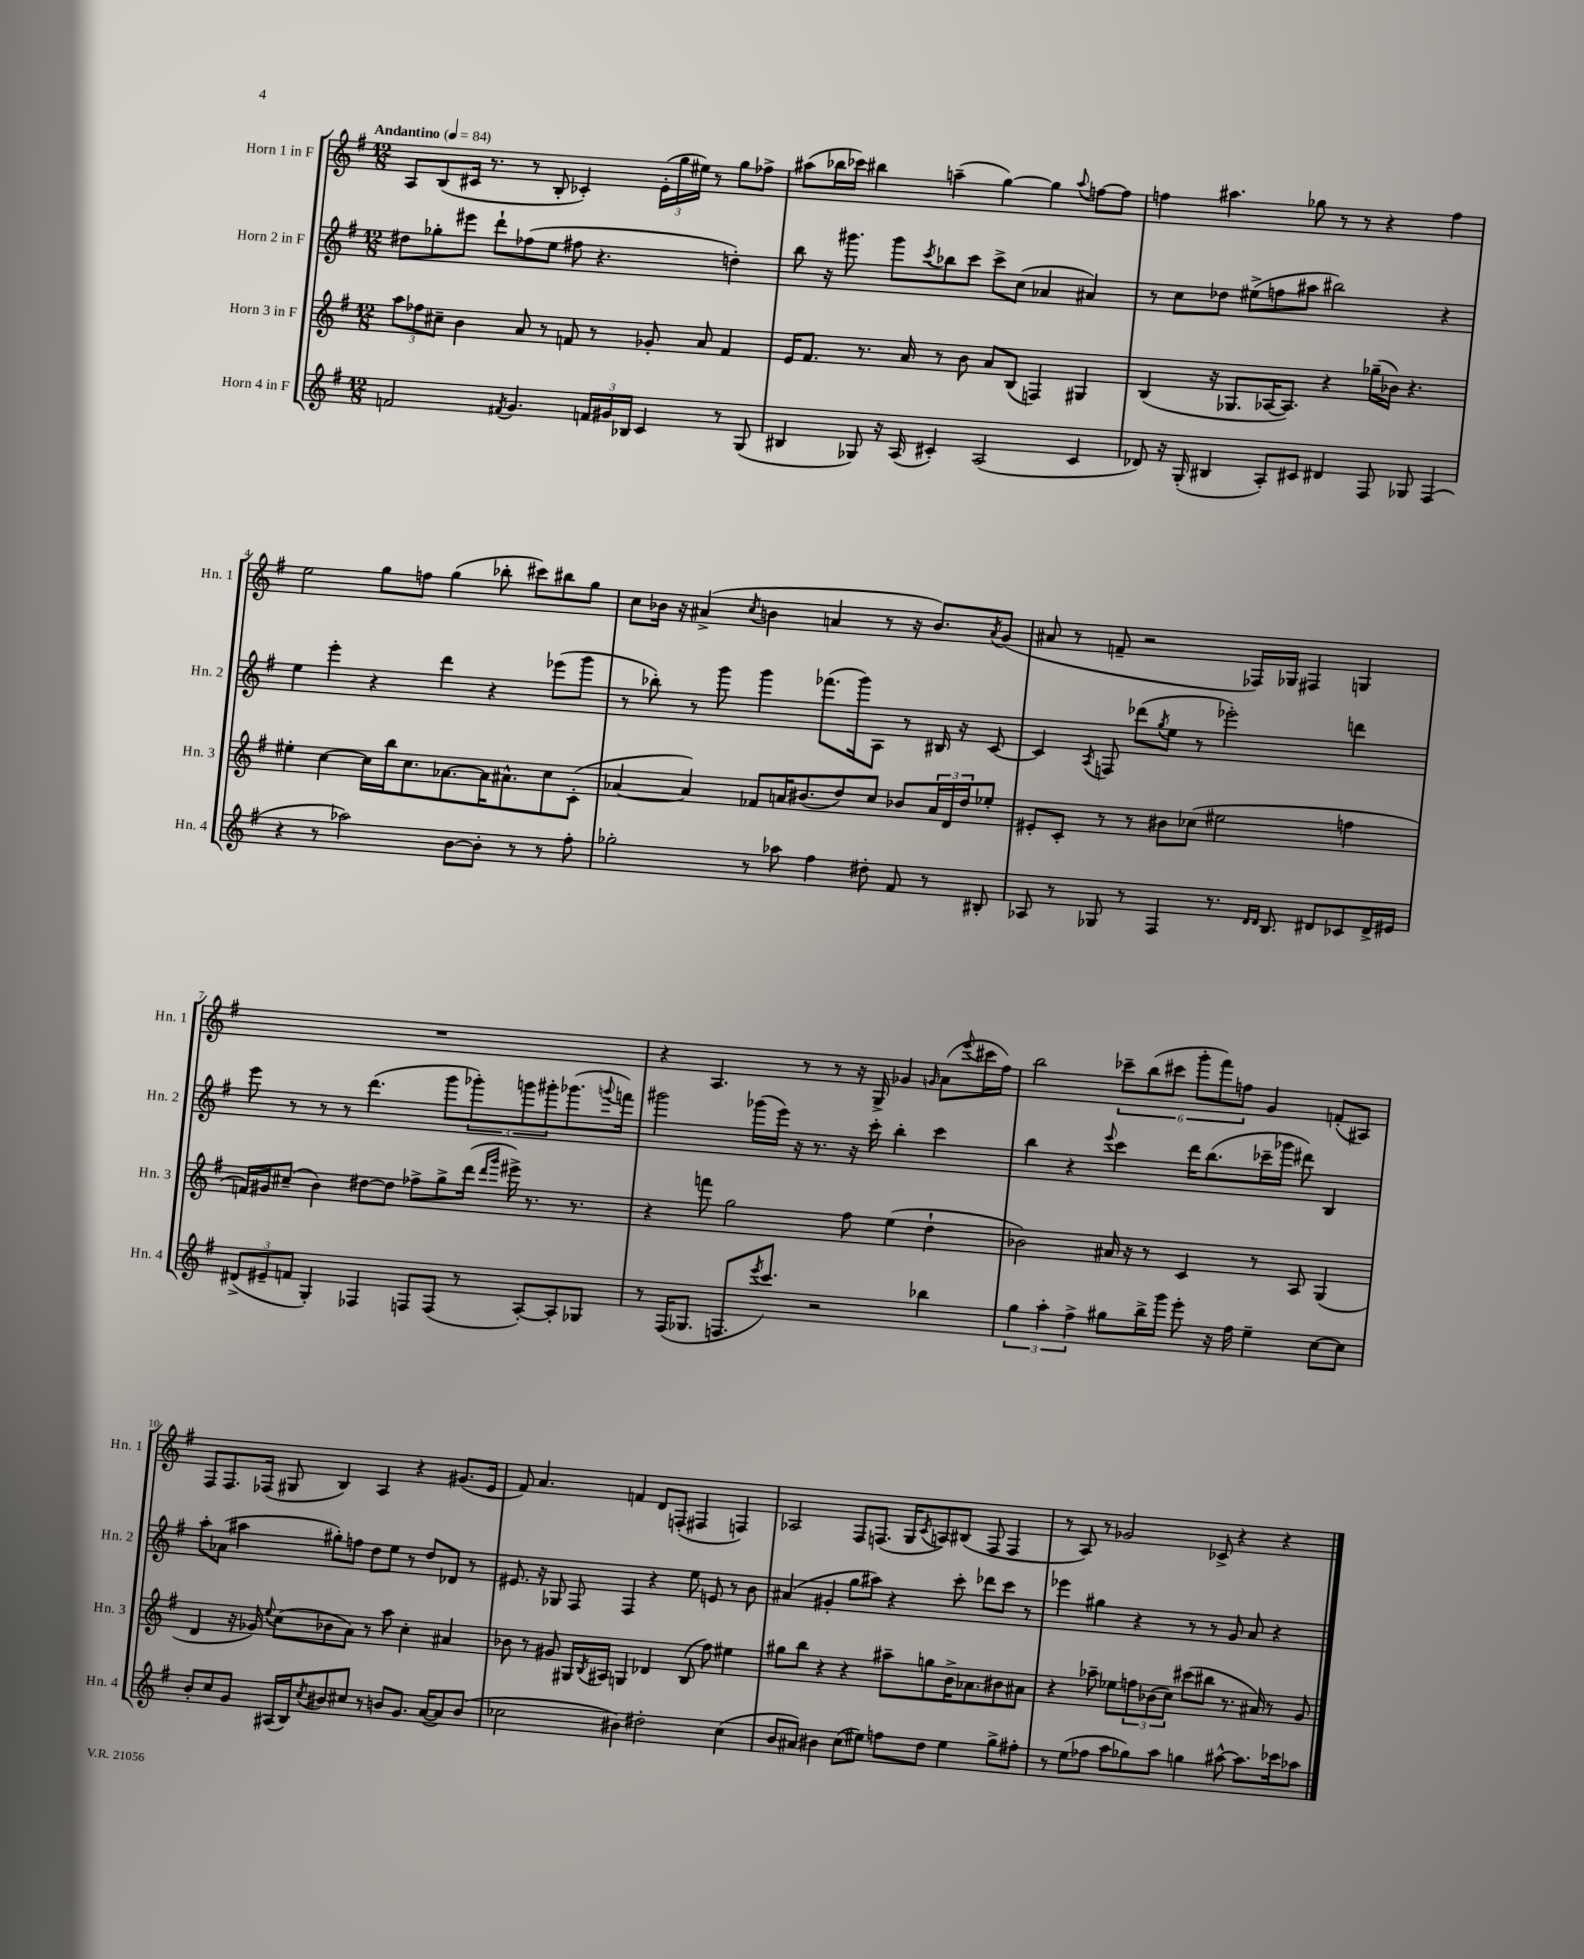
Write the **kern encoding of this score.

**kern	**kern	**kern	**kern
*part4	*part3	*part2	*part1
*staff4	*staff3	*staff2	*staff1
*I"Horn 4 in F	*I"Horn 3 in F	*I"Horn 2 in F	*I"Horn 1 in F
*I'Hn. 4	*I'Hn. 3	*I'Hn. 2	*I'Hn. 1
*clefG2	*clefG2	*clefG2	*clefG2
*k[f#]	*k[f#]	*k[f#]	*k[f#]
*M12/8	*M12/8	*M12/8	*M12/8
*MM84	*MM84	*MM84	*MM84
=1	=1	=1	=1
!	!	!	!LO:TX:a:B:t=Andantino
2fn/	12aa\L	8dd#X\L	8A/L
.	12ff-X\	.	.
.	.	8gg-X'\	(8B/
.	12cc#X~\J	.	.
.	4b\	8eee#X\J	16c#X/Jk
.	.	.	8.r
.	.	8ddd`\L	.
8qf#X/	.	.	.
4.g/	8a/	(8ff-X\	8r
.	8r	8ee\J	8B'/
.	8fn/	8ff#X\	4c-X'/)
24fn/LL	8r	4.r	.
24g#X/	.	.	.
24B-X/JJ	.	.	.
4c/	8g-X'/	.	(24e'\LL
.	.	.	24gg\
.	.	.	24ee#X\JJ)
.	8a/	.	8r
8r	4f/	4ddn'\)	8gg\L
(8G/	.	.	8ff-X^\J
=2	=2	=2	=2
4B#X/	16e/KL	8bb\	(8aa#X\L
.	8.f#/J	.	.
.	.	16r	16bb-X\L
.	.	8.ggg#X\	16ccc-X\JJ)
8G-X/)	8.r	.	4bb#X\
16r	.	8ggg#\L	.
(16A/	16a/	.	.
.	.	8qccc/	.
4c#X'/)	8r	8bb-X\	(4aan~\
.	8b\	8ccc\J	.
(2A/	8a/L	8ccc^\L	[4gg\)
.	(8B/J	(8cc\J	.
.	4Fn/)	4a-X/	4gg\]
.	.	.	8qqaa/
4c#/	4G#X/	4a#X/)	[8ffn\L
.	.	.	8ff\J]
=3	=3	=3	=3
8d-X/)	(4B/	8r	4ffn\
16r	.	8cc\L	.
(16G'/	.	.	.
4B#X/	16r	8dd-X\J	4.aa#X\
.	8.G-X/L	.	.
.	.	(8ee#X^\L	.
8A'/L)	[16A-X/K	8ffn\	.
.	8.A-/J])	.	.
8c#X/J	.	8aa#X\J	8gg-X\
4d#X/	4r	2bb#X\)	8r
.	.	.	8r
8F#/	(16gg-X~\LL	.	4r
.	16b-X\JJ)	.	.
8G-X/	4.r	.	.
(4F#/	.	4r	4ff\
!!LO:LB:g=z
=4	=4	=4	=4
4r	4ee#X'\	4ee\	2ee\
8r	[4cc\	4eee'\	.
2aa-X\)	.	.	.
.	16cc\LL]	4r	8gg\L
.	16bb\J	.	.
.	8.cc\	.	8ffn\J
.	.	4ddd\	(4gg\
.	[8.a-X\	.	.
[8b\L	.	.	.
8b'\J]	16a-\K]	4r	8bb-X'\
.	8.a#X^^\	.	.
8r	.	.	8ccc#X\L)
8r	8cc\	(8eee-X\L	8bb#X\
8ff#'\	(8c'\J	8ggg\J	8gg\J
=5	=5	=5	=5
2gg-X'\	[4a-X/	8r	8cc\L
.	.	8bb-X'\)	16b-X\Jk
.	.	.	16r
.	4a-/])	8r	(4a#X^/
.	.	8ggg\	.
.	.	.	8qcc/
8r	8f-X/L	4ggg\	4bn\
8aa-X\	16an/K	.	.
.	(8.b#X/	.	.
4ff#\	.	(8.fff-X\L	4an/
.	8dd/)	.	.
.	.	16ggg\k)	.
8dd#X'\	8cc/J	8A\J	8r
8f#/	8b-X/L	8r	16r
.	.	.	8.b/L)
8r	24a/L	16B#X/	.
.	24d/	.	.
.	.	16r	.
.	24dd/J	.	.
.	.	.	8qa/
8B#X'/	8ee-X'/J	[8c/	(8g/J
=6	=6	=6	=6
8A-X/	8e#X'/L	4c/]	8a#X/
8r	8c'/J	.	8r
.	.	8qA/	.
8G-X/	8r	8Fn/	8fn~/
8r	8r	(8ddd-X\L	2r
.	.	8qgg/	.
4F#/	8b#X\L	8ee\J	.
.	(8cc-X\J	8r	.
8.r	2ee#X\	2eee-X'\)	.
.	.	.	16F-X/LL)
16qqd/LL	.	.	.
16qqd/JJ	.	.	.
8.B/	.	.	16G-X/JJ
.	.	.	4F#X/
8d#X/L	.	.	.
8c-X/	4ffn\	4dddn\	4Gn/
16d#^/L	.	.	.
16e#X/JJ	.	.	.
!!LO:LB:g=z
=7	=7	=7	=7
(12d#X^/L	16fn/LL)	8eee\	1.r
.	16g#X/J	.	.
12e#X~/	.	.	.
.	(8cc#X~/J	8r	.
12fn/J	.	.	.
4G'/)	4b\)	8r	.
.	.	8r	.
4F-X/	[8dd#X\L	(4.ddd\	.
.	8dd#\J]	.	.
8Fn/L	8ff-X^\L	.	.
(8F/J	8gg^\	8ggg\L	.
8r	(16ddd\Jk	12ggg-X'\)	.
.	16qqddd/LL	.	.
.	16qqggg/JJ	.	.
.	16eee#X^\)	.	.
.	.	12gggn\	.
[8A'/L)	8.r	.	.
.	.	12ggg#X'\	.
8A'/]	.	(8.ggg-X\	.
.	8.r	.	.
8G-X/J	.	.	.
.	.	8qqgggn/	.
.	.	16fffn\Jk)	.
=8	=8	=8	=8
8r	4r	2ggg#X\	4r
(16F#/KL	.	.	.
8.G-X/J	.	.	.
.	8fffn\	.	4.A/
8.Fn/L	2gg\	.	.
.	.	(16ggg-X\LL	.
8qeee/	.	.	.
8.ccc/J)	.	16eee\JJ)	.
.	.	16r	8r
.	.	8.r	.
2r	.	.	8r
.	8ff#\	16r	16r
.	.	16ccc'\	16G^/
.	(4ee\	4bb'\	4g-X/
.	.	.	16qqgn/
4bb-X\	4dd`\	4ccc\	(8a\L
.	.	.	8qqeee/
.	.	.	16ccc#X\L
.	.	.	16ff#\JJ)
=9	=9	=9	=9
6gg\	2b-X\)	4bb\	2bb\
6aa'\	.	.	.
.	.	4r	.
6ff#^\	.	.	.
.	.	8qqeee/	.
8gg#X\L	16a#X/	4ccc\	12ccc-X~\L
.	16r	.	.
.	.	.	(12bb\
16bb^\L	8r	.	.
.	.	.	12ccc#X\J
16ggg\JJ	.	.	.
8eee'\	4c/	16ddd\KL	12ggg'\L
.	.	(8.bb\	.
.	.	.	12fff#\)
16r	.	.	.
.	.	.	12ffn\J
16ff#\	.	.	.
4ee~\	8r	16ccc-X~\L	4g/
.	.	16ggg-X\JJ	.
.	8A/	8ddd#X\)	.
[8cc\L	(4G/	4B/	(8fn'/L
8cc\J]	.	.	8A#X/J)
!!LO:LB:g=z
=10	=10	=10	=10
8b'/L	4d/	8aa'\L	8F#/L
8cc/	.	(8a-X\J	8.F#/
8g/J	16r	4aa#X\	.
.	16g-X/)	.	(16F-X/Jk
.	8qqee/	.	.
(16A#X/LL	(8cc\L	.	8G#X/
16B/J)	.	.	.
8qcc/	.	.	.
8b#X/	8b-X\	8gg#X'\L)	4B/)
8cc#X/J	8a\J)	8ffn\J	.
8r	8r	8dd\L	4A/
8bn/L	8aa\	8ee\J	.
8.g/J	4cc'\	8r	4r
.	.	8dd/L	.
([16a/KL	.	.	.
8a/])	4a#X/	8d-X/J	(8.g#X/L
(8b/J	.	8r	.
.	.	.	16e/Jk
=11	=11	=11	=11
2cc-X\	8b-X\	8.e#X/	8f#/)
.	8r	.	4.a/
.	.	16r	.
.	8g#X/	8G-X/	.
.	16G#X/LL	8F#/	.
.	8qB/	.	.
.	16A#X/JJ	.	.
4b#X\)	4Gn/	4F#/	4fn/
2dd#X'\	4d-X/	4r	8d/L
.	.	.	(8Fn'/J
.	(8B/	8ee\	4F#X/
.	8ff#\)	8en/	.
(4cc-\	4ee#X\	8r	4Fn/)
.	.	8b\	.
=12	=12	=12	=12
8b/L	8gg#X\L	(4a#X/	2A-X/
8a#X/J)	8bb\J	.	.
4b#X\	4r	4g#X'/	.
(8cc\L	4r	8gg\L	8F#/L
8ee#X\J)	.	8aa#X\J)	(8.Fn/J
8ffn\L	8aa#X~\L	4r	.
.	.	.	16G/KL
.	.	.	8qc/
8dd\J	8ggn\	.	8An/)
4ee#\	16b^\K	8ccc'\	(8B#X/J
.	8.a-X\	.	.
.	.	8ddd-X\L	8F/
8gg^\L	8b#X\	8ccc\J	4F/
8ff#X'\J	8a#X\J	8r	.
=13	=13	=13	=13
8r	4r	4eee-X\	8r
(8ee\L	.	.	8A/)
8ff-X\J	8aa-X~\	4gg#X\	8r
8aa\L	8ee-X\L	.	2g-X/
8gg-X\)	12ffn\	4r	.
.	(12b-X\	.	.
8aa\J	.	.	.
.	12cc\J)	.	.
4ggn\	(8ccc#X\L	8r	.
.	8bb#X\J	8r	8c-X^/
[8aa#X^^\	8.r	8g/	4r
8.aa#\L]	.	8a/	.
.	16a#X/)	.	.
.	8r	4r	4r
16ccc-X\k	.	.	.
8aa-X\J	8g/	.	.
==	==	==	==
*-	*-	*-	*-
